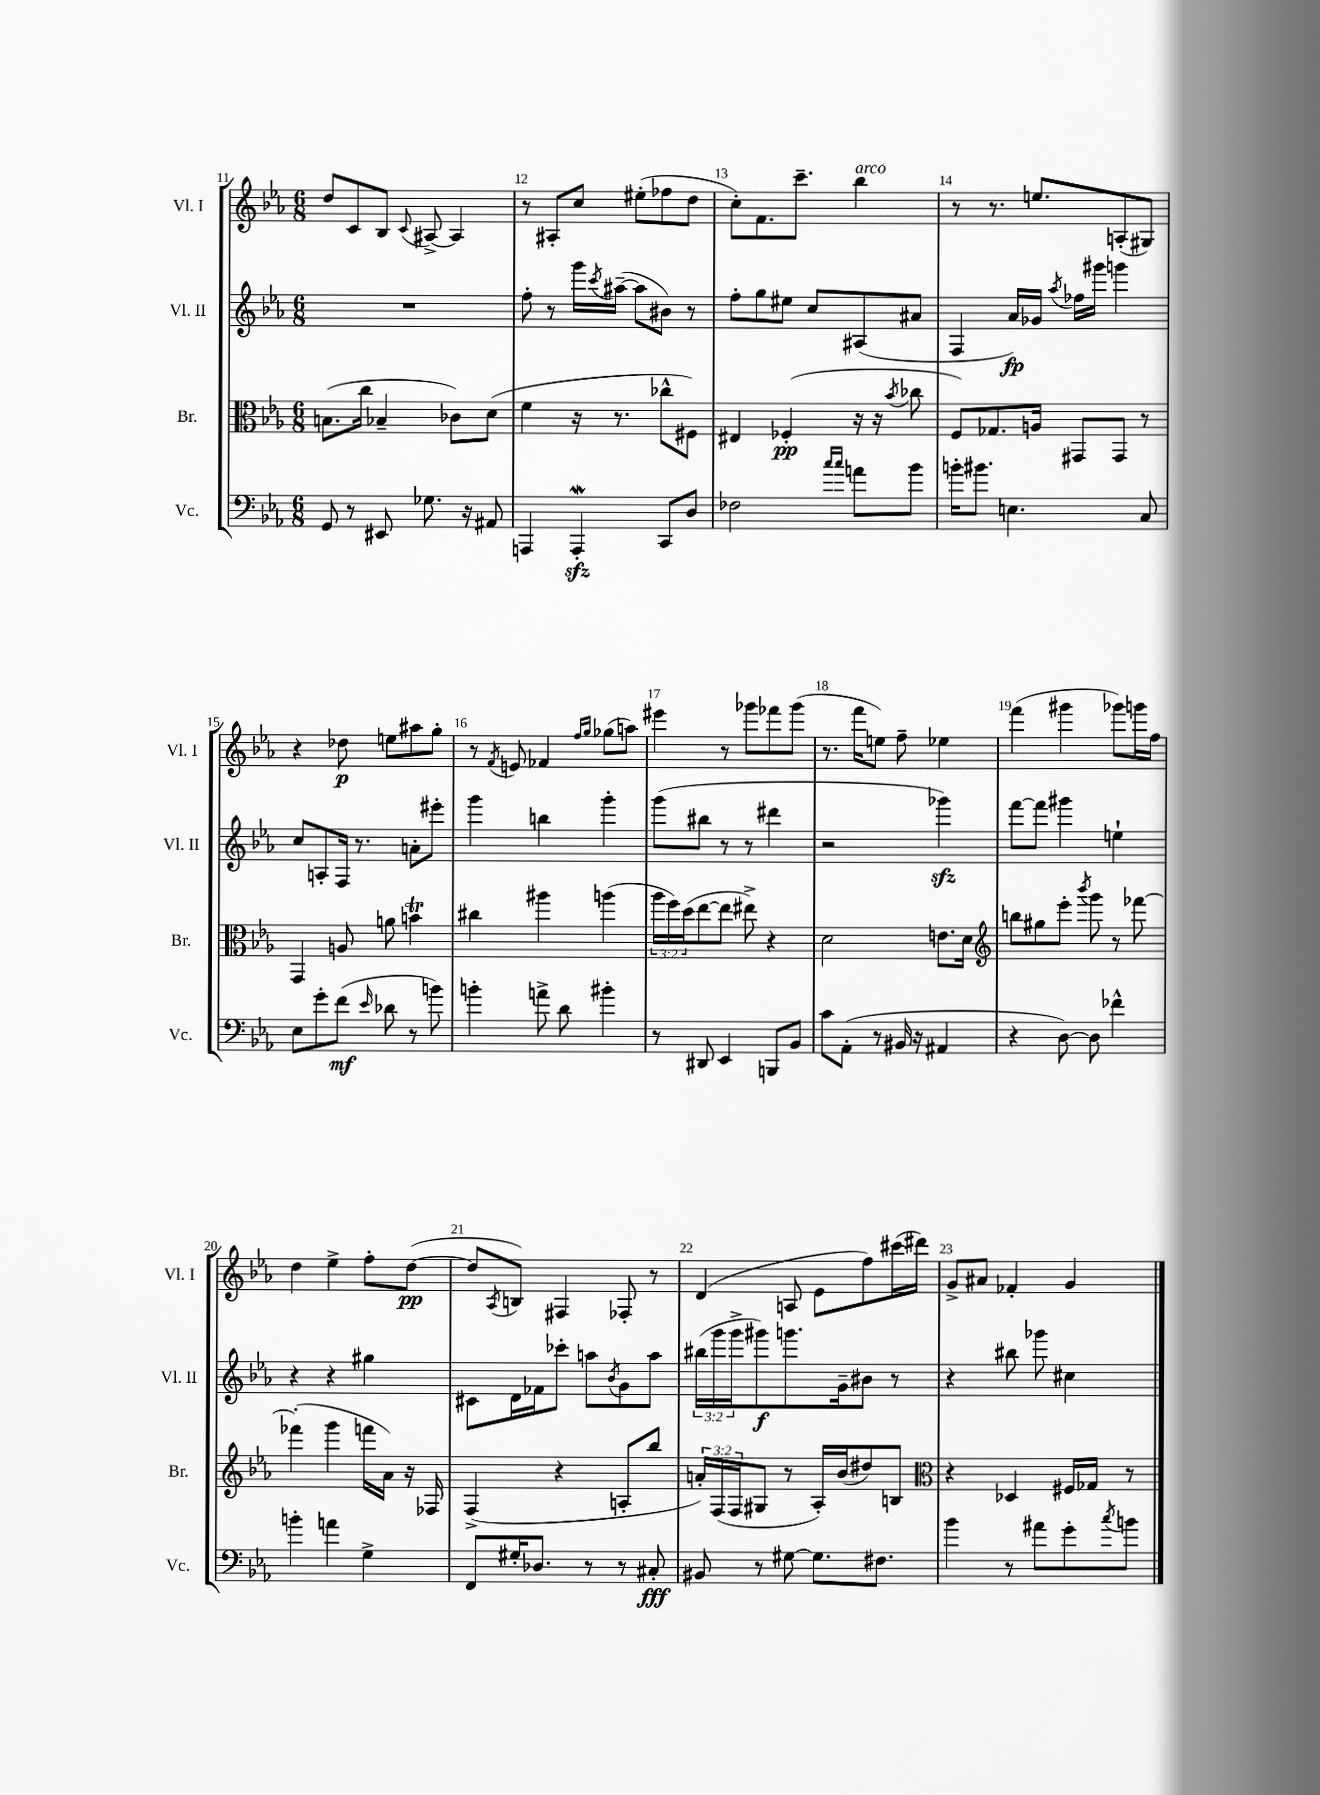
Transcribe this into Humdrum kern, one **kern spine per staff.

**kern	**dynam	**kern	**dynam	**kern	**dynam	**kern	**dynam
*part4	*part4	*part3	*part3	*part2	*part2	*part1	*part1
*staff4	*staff4	*staff3	*staff3	*staff2	*staff2	*staff1	*staff1
*I"Vc.	*	*I"Br.	*	*I"Vl. II	*	*I"Vl. I	*
*I'Vc.	*	*I'Br.	*	*I'Vl. II	*	*I'Vl. I	*
*clefF4	*	*clefC3	*	*clefG2	*	*clefG2	*
*k[b-e-a-]	*	*k[b-e-a-]	*	*k[b-e-a-]	*	*k[b-e-a-]	*
*M6/8	*	*M6/8	*	*M6/8	*	*M6/8	*
=11	=11	=11	=11	=11	=11	=11	=11
8GG/	.	(8.Bn\L	.	2.r	.	8dd/L	.
8r	.	.	.	.	.	8c/	.
.	.	16cc\Jk	.	.	.	.	.
8EE#X/	.	4B-X~/	.	.	.	8B-/J	.
.	.	.	.	.	.	8qqc/	.
8.G-X\	.	.	.	.	.	[8A#X^/	.
.	.	8c-X\L)	.	.	.	4A#/]	.
16r	.	.	.	.	.	.	.
8AA#X/	.	(8d\J	.	.	.	.	.
=12	=12	=12	=12	=12	=12	=12	=12
4AAAn/	.	4f\	.	8ff'\	.	8r	.
.	.	.	.	8r	.	8A#X'/L	.
4AAAzzW'/	.	16r	.	16ggg\LL	.	8cc/J	.
.	.	.	.	8qccc/	.	.	.
.	.	8.r	.	([16aa#X~\JJ	.	.	.
.	.	.	.	8aa#\L]	.	(8ee#X'\L	.
8CC/L	.	8cc-X^^\L	.	8b#X\J)	.	8ff-X\	.
8D/J	.	8F#X\J)	.	8r	.	8dd\J	.
=13	=13	=13	=13	=13	=13	=13	=13
2F-X\	.	4E#X/	.	8ff'\L	.	8cc'\L)	.
.	.	.	.	8gg\	.	8.f\	.
.	.	(4F-X'/	pp	8ee#X\J	.	.	.
.	.	.	.	.	.	8.ccc~\J	.
.	.	.	.	8cc/L	.	.	.
16qqcc/LL	.	.	.	.	.	.	.
16qqcc/JJ	.	.	.	.	.	.	.
!	!	!	!	!	!	!LO:TX:a:i:t=arco	!
8an\L	.	16r	.	(8A#X/	.	4bb-\	.
.	.	16r	.	.	.	.	.
.	.	8qb-/	.	.	.	.	.
8b-\J	.	8cc-X\	.	8a#X/J	.	.	.
=14	=14	=14	=14	=14	=14	=14	=14
16bn'\KL	.	8F/L)	.	4F/	.	8r	.
8.b#X\J	.	.	.	.	.	.	.
.	.	8.G-X/	.	.	.	8.r	.
4.En\	.	.	.	16a-/LL)	fp	.	.
.	.	16An/Jk	.	16g-X/JJ	.	8.een/L	.
.	.	.	.	8qaa-/	.	.	.
.	.	8GG#X/L	.	16ff-X\LL	.	.	.
.	.	.	.	16ggg#X\JJ	.	.	.
.	.	8GG#/J	.	4gggn\	.	(8An'/	.
8C/	.	8r	.	.	.	8G#X/J)	.
!!LO:LB:g=z
=15	=15	=15	=15	=15	=15	=15	=15
8E-\L	.	4GG/	.	8cc/L	.	4r	.
8g'\	.	.	.	8An'/	.	.	.
(8f\J	mf	8An/	.	16F/Jk	.	8dd-X\	p
.	.	.	.	8.r	.	.	.
16qqe-/	.	.	.	.	.	.	.
8d-X\	.	8an\	.	.	.	8een\L	.
8r	.	4bnt\	.	8an'\L	.	8aa#X\	.
8bn\)	.	.	.	8eee#X'\J	.	8gg'\J	.
=16	=16	=16	=16	=16	=16	=16	=16
4bn'\	.	4cc#X\	.	4ggg\	.	8r	.
.	.	.	.	.	.	8qf/	.
.	.	.	.	.	.	8en/	.
8an^\	.	4aa#X\	.	4bbn\	.	4f-X/	.
8d\	.	.	.	.	.	.	.
.	.	.	.	.	.	16qqff/LL	.
.	.	.	.	.	.	16qqgg/JJ	.
4b#X'\	.	(4aan\	.	4ggg'\	.	(8gg-X\L	.
.	.	.	.	.	.	8aan\J)	.
=17	=17	=17	=17	=17	=17	=17	=17
8r	.	24aa-\LL	.	(8ggg\L	.	4eee#X\	.
.	.	24ff\)	.	.	.	.	.
.	.	(24dd\J	.	.	.	.	.
8DD#X/	.	[8ee-\	.	8bb#X\J	.	.	.
4EE-/	.	8ee-\J]	.	8r	.	8r	.
.	.	8ee#X^\)	.	8r	.	8ggg-X\L	.
8BBBn/L	.	4r	.	4ddd#X\	.	8fff-X\	.
8BB-/J	.	.	.	.	.	(8ggg-\J	.
=18	=18	=18	=18	=18	=18	=18	=18
8c\L	.	2d\	.	2r	.	8.r	.
(8AA-'\J	.	.	.	.	.	.	.
.	.	.	.	.	.	16fff\KL	.
8r	.	.	.	.	.	8een\J)	.
16BB#X/	.	.	.	.	.	8ff~\	.
16r	.	.	.	.	.	.	.
4AA#X/	.	8.en\L	.	4ggg-Xzz\)	.	4ee-X\	.
.	.	16d\Jk	.	.	.	.	.
=19	=19	=19	=19	=19	=19	=19	=19
*	*	*clefG2	*	*	*	*	*
4r	.	8bbn\L	.	[8fff\L	.	(4fff\	.
.	.	8gg#X\	.	8fff\J]	.	.	.
[8D\)	.	8eee-'\J	.	4ggg#X\	.	4ggg#X\	.
.	.	8qbbb-/	.	.	.	.	.
8D\]	.	8ggg\	.	.	.	.	.
4f-X^^\	.	8r	.	4een`\	.	8ggg-X\L)	.
.	.	[8fff-X\	.	.	.	16gggn\L	.
.	.	.	.	.	.	16ff\JJ	.
!!LO:LB:g=z
=20	=20	=20	=20	=20	=20	=20	=20
4bn'\	.	(4fff-X'\]	.	4r	.	4dd\	.
4an\	.	4ggg\	.	4r	.	4ee-^\	.
4G^\	.	16fffn\LL	.	4gg#X\	.	8ff'\L	.
.	.	16a-\JJ)	.	.	.	.	.
.	.	16r	.	.	.	([8dd\J	pp
.	.	16F-X/	.	.	.	.	.
=21	=21	=21	=21	=21	=21	=21	=21
8FF/L	.	(4F^/	.	8c#X\L	.	8dd/L]	.
.	.	.	.	.	.	8qA-/	.
16G#X'/K	.	.	.	16d\L	.	8Bn/J)	.
8.D-X/J	.	.	.	16f-X\J	.	.	.
.	.	4r	.	8ccc-X'\J	.	4F#X/	.
8r	.	.	.	8aan\L	.	.	.
.	.	.	.	8qb-/	.	.	.
8r	.	8An'/L	.	8g\	.	8F-X'/	.
8C#X'/	fff	8bb-/J	.	8aa\J	.	8r	.
=22	=22	=22	=22	=22	=22	=22	=22
8BB#X/	.	24an'/LL)	.	(24bb#X\LL	.	(4d/	.
.	.	(24F/	.	24ggg\	.	.	.
.	.	24F/J	.	24ggg^\J	.	.	.
8r	.	8G#X/J	.	8ggg#X\)	f	.	.
[8G#X\	.	8r	.	8.gggn\	.	8An/	.
8.G#\L]	.	16A-'/LL)	.	.	.	8e-\L	.
.	.	(16b-/J	.	16g~\k	.	.	.
.	.	8dd#X/)	.	8b#X\J	.	8ff\)	.
8.F#X\J	.	.	.	.	.	.	.
.	.	8Bn/J	.	8r	.	(16ccc#X\L	.
.	.	.	.	.	.	16ddd#X\JJ)	.
=23	=23	=23	=23	=23	=23	=23	=23
*	*	*clefC3	*	*	*	*	*
4b-\	.	4r	.	4r	.	8g^/L	.
.	.	.	.	.	.	8a#X/J	.
8r	.	4D-X/	.	8bb#X\	.	4f-X'/	.
8a#X\L	.	.	.	8ggg-X\	.	.	.
8g'\	.	16F#X/LL	.	4cc#X\	.	4g/	.
.	.	16G-X/JJ	.	.	.	.	.
8qcc/	.	.	.	.	.	.	.
8bn\J	.	8r	.	.	.	.	.
==	==	==	==	==	==	==	==
*-	*-	*-	*-	*-	*-	*-	*-
